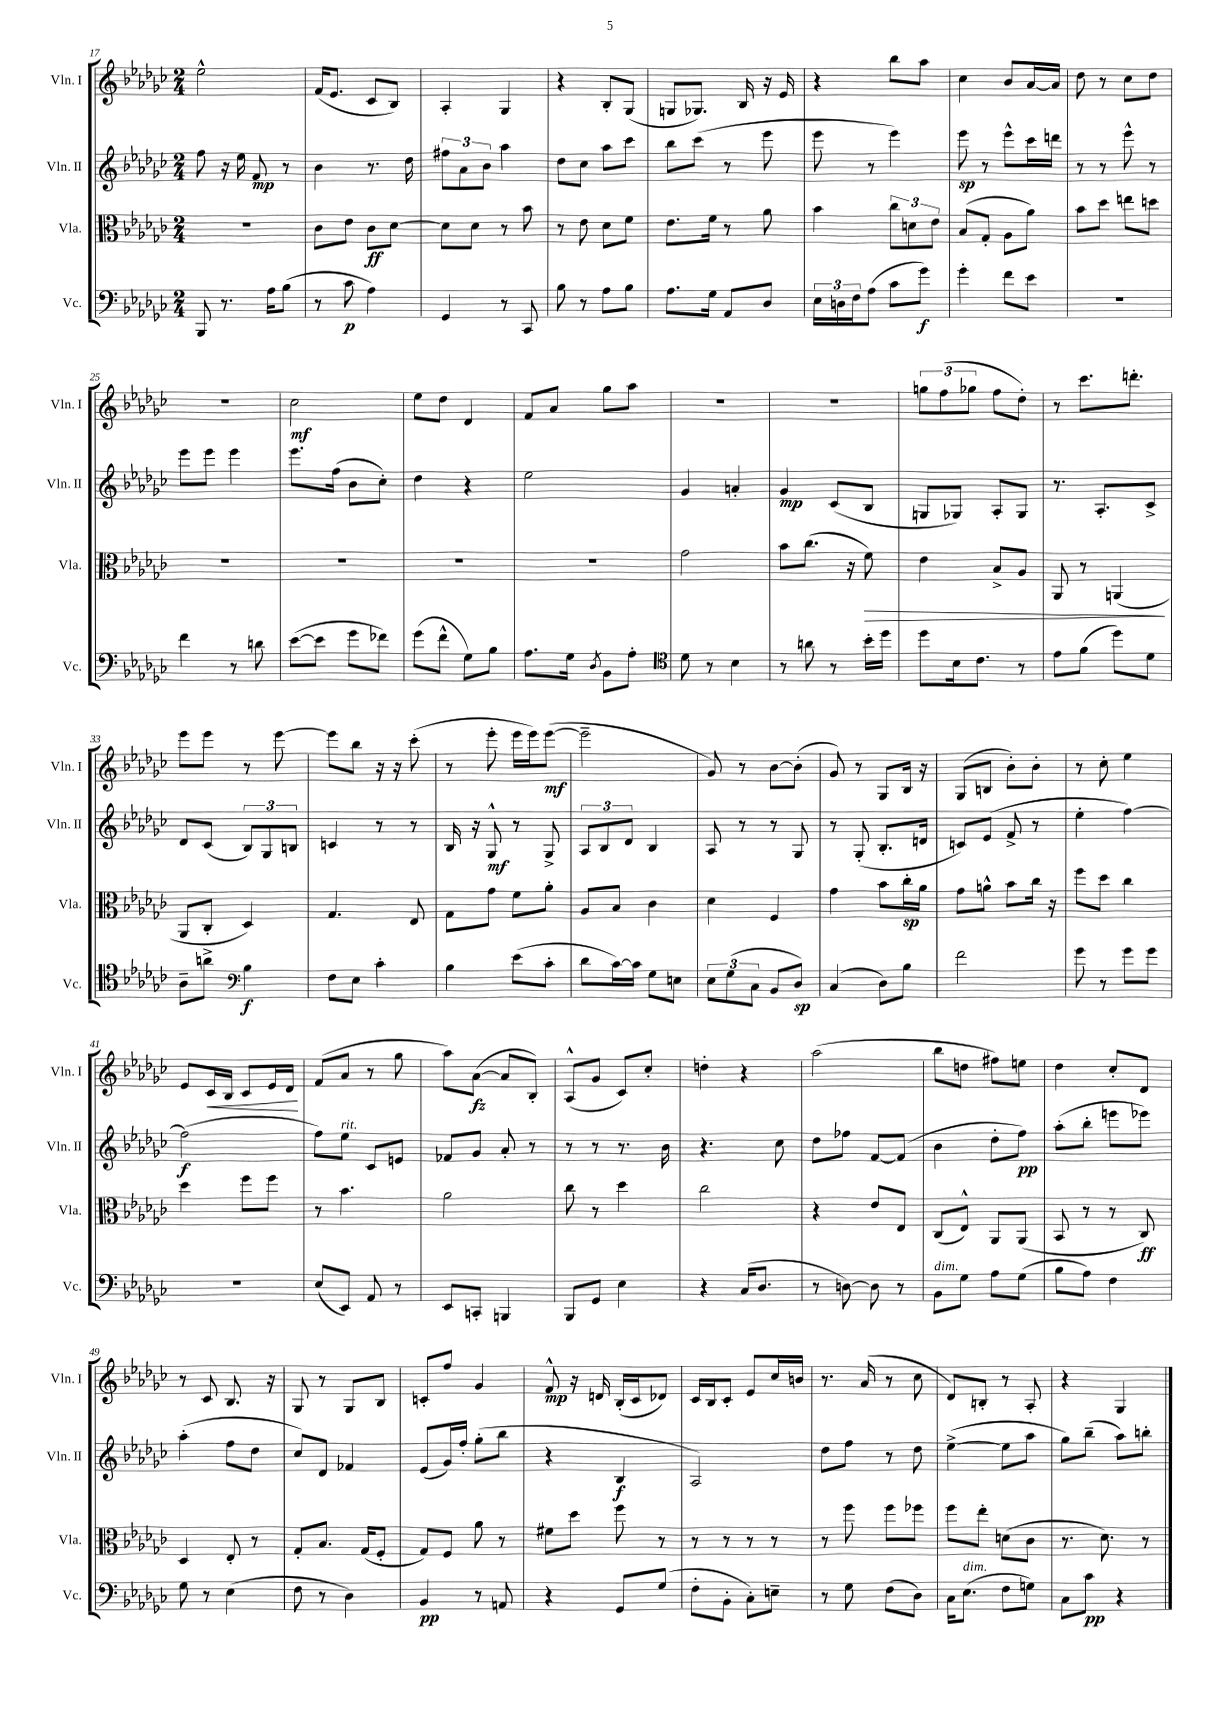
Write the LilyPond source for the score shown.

<<
\new StaffGroup <<
\new Staff = "s0" \with { instrumentName = "Vln. I" shortInstrumentName = "Vln. I" } {
    \clef treble \key ges \major \numericTimeSignature \time 2/4
    ees''2-^ |
    f'16( ees'8. ces'8 bes8) |
    aes4-. ges4 |
    r4 bes8-. ges8( |
    g8 ges8.) bes16 r16 ees'16 |
    r4 bes''8 aes''8 |
    ces''4 bes'8 aes'16~ aes'16 |
    des''8 r8 ces''8 des''8 |
    r2 |
    ces''2\mf |
    ees''8 des''8 des'4 |
    f'8 aes'8 ges''8 aes''8 |
    r2 |
    R2 |
    \tuplet 3/2 { g''8 f''8( ges''8 } f''8 des''8-.) |
    r8 ces'''8. d'''8.-. |
    ees'''8 ees'''8 r8 ees'''8~ |
    ees'''8 bes''8 r16 r16 ces'''8-.( |
    r8 ees'''8-. ees'''16 ees'''16) ees'''8~\mf( |
    ees'''2-- |
    ges'8) r8 bes'8~ bes'8-.( |
    ges'8) r8 ges8 bes16 r16 |
    ges8( b8 bes'8-.) bes'8-. |
    r8 ces''8-. ees''4 |
    ees'8 ces'16\< bes16 ces'8 ees'16 des'16\! |
    f'8( aes'8 r8 ges''8 |
    aes''8) aes'8~\fz( aes'8 bes8-.) |
    aes8-^( ges'8 ces'8) ces''8-. |
    d''4-. r4 |
    aes''2( |
    bes''8 d''8 fis''8) e''8 |
    des''4 ces''8-. des'8 |
    r8 ces'8 bes8. r16 |
    ges8 r8 ges8 bes8 |
    c'8-. f''8 ges'4 |
    f'8-^\mp r16 d'16 bes16-.( ces'16 des'8) |
    ces'16 bes16 ces'8-. ees'8 ces''16 b'16 |
    r8. aes'16( r8 ces''8 |
    des'8) b8-. r8 aes8-. |
    r4 ges4 \bar "|." |
}
\new Staff = "s1" \with { instrumentName = "Vln. II" shortInstrumentName = "Vln. II" } {
    \clef treble \key ges \major \numericTimeSignature \time 2/4
    f''8 r16 ees''16 f'8\mp r8 |
    bes'4 r8. des''16 |
    \tuplet 3/2 { fis''8 aes'8 bes'8 } aes''4 |
    des''8 ces''8 aes''8 ces'''8 |
    bes''8 ces'''8( r8 ees'''8 |
    ees'''8 r8 ees'''4) |
    ees'''8\sp r8 ees'''8-^ ces'''16 d'''16 |
    r8 r8 ees'''8-^ r8 |
    ees'''8 ees'''8 ees'''4 |
    ees'''8. f''16( bes'8 ces''8-.) |
    des''4 r4 |
    ees''2 |
    ges'4 a'4-. |
    ges'4\mp ces'8( bes8 |
    g8 ges8) aes8-. ges8 |
    r8. aes8.-. ces'8-> |
    des'8 ces'8( \tuplet 3/2 { bes8) ges8 b8 } |
    c'4 r8 r8 |
    bes16 r16 ges8-^\mf r8 ges8-> |
    \tuplet 3/2 { aes8 bes8 des'8 } bes4 |
    aes8 r8 r8 ges8 |
    r8 ges8-.( bes8.-. d'16 |
    c'8) ees'8( f'8-> r8 |
    ees''4-. f''4~) |
    f''2\f( |
    f''8) ees''8^\markup { \italic "rit." } ces'8 e'8 |
    fes'8 ges'8 aes'8-. r8 |
    r8 r8 r8. bes'16 |
    r4. ces''8 |
    des''8 fes''8 f'8~ f'8( |
    bes'4 des''8-. f''8\pp) |
    aes''8-.( bes''8-. e'''8 ees'''8) |
    aes''4-.( f''8 des''8 |
    ces''8) des'8 fes'4 |
    ees'8( ges'16) f''16-. ges''8-.( bes''8 |
    r4 bes4\f |
    aes2) |
    des''8 f''8 r8 des''8 |
    ees''4~->( ees''8 aes''8 |
    ges''8) bes''8--( aes''8) b''8-. \bar "|." |
}
\new Staff = "s2" \with { instrumentName = "Vla." shortInstrumentName = "Vla." } {
    \clef alto \key ges \major \numericTimeSignature \time 2/4
    R2 |
    ces'8 ees'8 ces'8\ff des'8~ |
    des'8 des'8 r8 bes'8 |
    r8 ees'8 des'8 f'8 |
    ees'8. f'16 r8 aes'8 |
    bes'4 \tuplet 3/2 { ces''8 d'8 ees'8 } |
    bes8( ges8-. aes8 aes'8) |
    bes'8 des''8 e''8 d''8 |
    R2 |
    R2 |
    R2 |
    R2 |
    ges'2 |
    bes'8 ces''8.( r16 f'8\>) |
    ees'4 bes8-> aes8 |
    aes,8 r8 a,4\!( |
    aes,8 ces8-. des4) |
    ges4. ees8 |
    ges8 ges'8 f'8 aes'8-. |
    aes8 bes8 ces'4 |
    des'4 f4 |
    ges'4 bes'8 ces''16-.\sp aes'16 |
    ges'8 a'8-^ bes'8 ces''16 r16 |
    f''8 des''8 ces''4 |
    des''4 f''8 f''8 |
    r8 bes'4. |
    aes'2 |
    ces''8 r8 des''4 |
    ces''2 |
    r4 ees'8 ees8 |
    ces8( ees8-^) aes,8 aes,8( |
    bes,8 r8 r8 ces8\ff) |
    des4 ees8-. r8 |
    ges8-. bes8. ges16( f8-. |
    ges8) f8 aes'8 r8 |
    fis'8 des''8 f''8 r8 |
    r8 r8 r8 r8 |
    r8 f''8 f''8 fes''8 |
    f''8 ees''8-. d'8( ces'8 |
    r8. des'8.) r8 \bar "|." |
}
\new Staff = "s3" \with { instrumentName = "Vc." shortInstrumentName = "Vc." } {
    \clef bass \key ges \major \numericTimeSignature \time 2/4
    bes,,8 r8. aes16 bes8( |
    r8 ces'8\p aes4) |
    ges,4 r8 ces,8 |
    bes8 r8 aes8 bes8 |
    aes8. ges16 aes,8 des8 |
    \tuplet 3/2 { ees16 d16 f16 } aes8( ces'8 ges'8\f) |
    ges'4-. f'8 ees'8 |
    R2 |
    f'4 r8 d'8 |
    ees'8~( ees'8 ges'8 fes'8) |
    ges'8( f'8-^ ges8) bes8 |
    aes8. ges16 \acciaccatura { des8 } bes,8 aes8-. |
    \clef tenor des'8 r8 bes4 |
    r8 a'8 r8 bes'16-. des''16 |
    des''8 bes16 ces'8. r8 |
    ees'8 f'8( des''8) des'8 |
    aes8-- a'8-> \clef bass bes4\f |
    f8 ees8 ces'4-. |
    bes4 ees'8( ces'8-. |
    des'8 ces'16~) ces'16 ges8 e8 |
    \tuplet 3/2 { ees8 ges8( ces8 } bes,8 des8\sp) |
    ces4( des8) bes8 |
    f'2 |
    ges'8 r8 ges'8 ges'8 |
    r2 |
    ees8( ees,8) aes,8 r8 |
    ees,8 c,8-. b,,4 |
    bes,,8 ges,8 ees4 |
    r4 ces16( des8. |
    r8 d8~) d8 r8 |
    bes,8^\markup { \italic "dim." } ges8 aes8 ges8( |
    bes8 aes8) f4 |
    ges8 r8 ees4( |
    f8 r8 des4) |
    bes,4\pp r8 a,8 |
    r4 ges,8 ges8( |
    f8-. bes,8-. ces8-.) e8-- |
    r8 ges8 f8( des8) |
    ces16 ees8.^\markup { \italic "dim." }( f8 g8) |
    ces8 ces'8\pp r4 \bar "|." |
}
>>
>>
\layout { \context { \Score currentBarNumber = #17 } }
